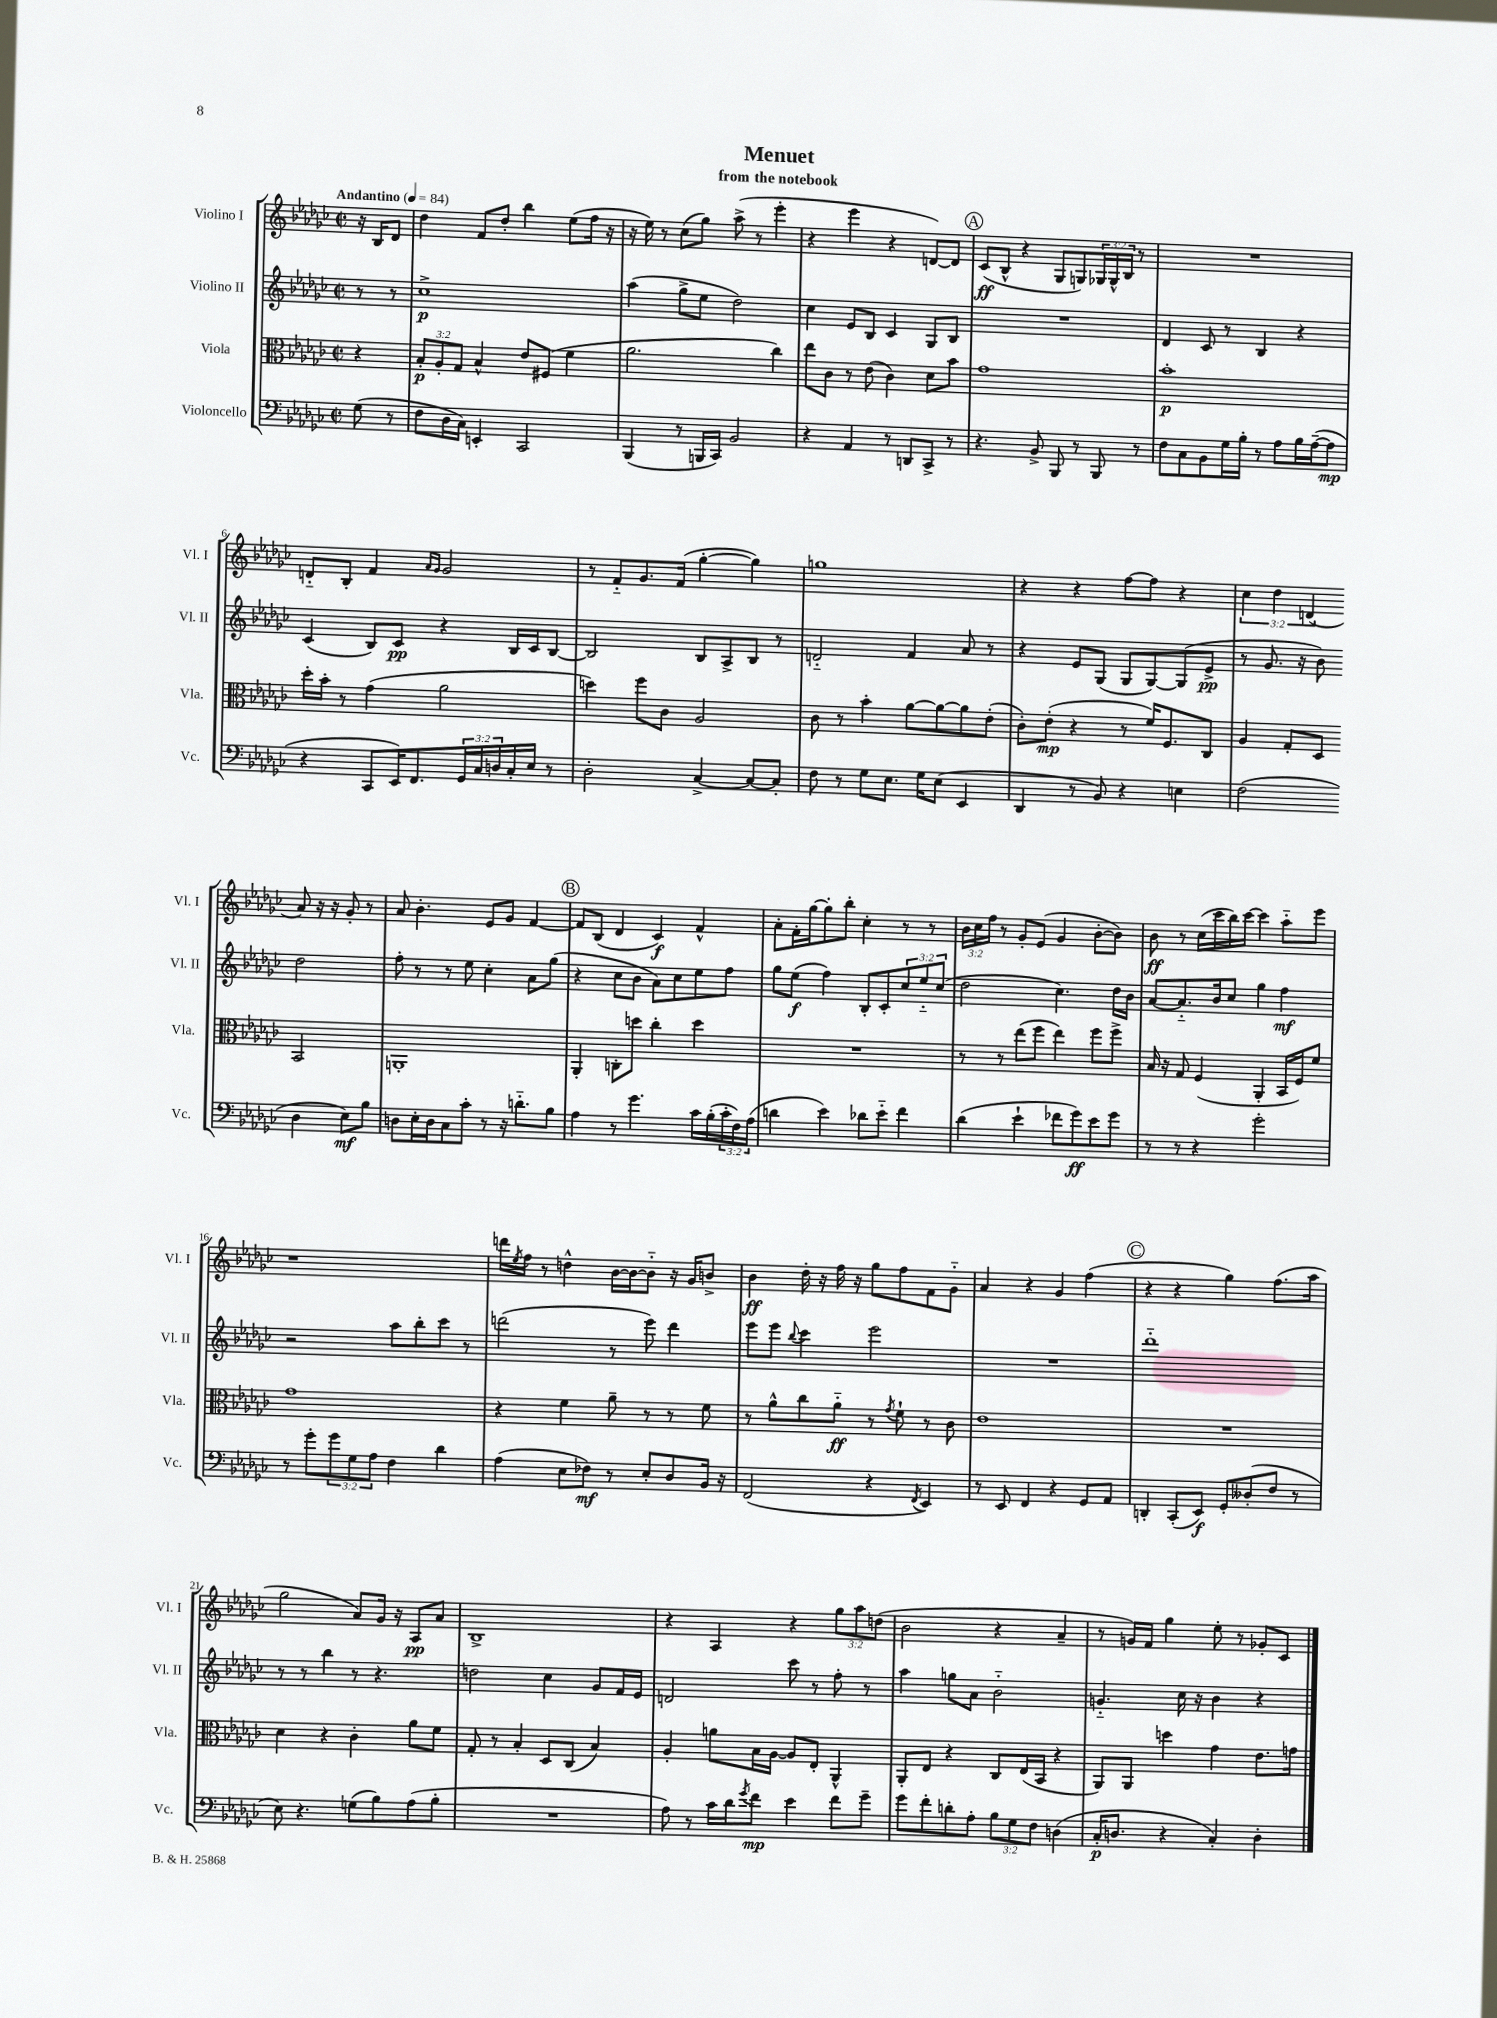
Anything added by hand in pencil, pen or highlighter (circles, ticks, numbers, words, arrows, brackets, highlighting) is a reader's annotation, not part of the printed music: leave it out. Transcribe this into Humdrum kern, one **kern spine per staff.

**kern	**kern	**kern	**kern
*staff4	*staff3	*staff2	*staff1
*clefF4	*clefC3	*clefG2	*clefG2
*k[b-e-a-d-g-c-]	*k[b-e-a-d-g-c-]	*k[b-e-a-d-g-c-]	*k[b-e-a-d-g-c-]
*M2/2	*M2/2	*M2/2	*M2/2
*met(c|)	*met(c|)	*met(c|)	*met(c|)
*MM84	*MM84	*MM84	*MM84
(8G-\	4r	8r	16r
.	.	.	16B-/LK
8r	.	8r	8d-/J
=	=	=	=
8F\L	12B-'/L	1cc-^	4dd-\
.	12A-'/	.	.
16D-\L	.	.	.
.	12G-/J	.	.
16C-\JJ)	.	.	.
4EE'/	4B-^^/	.	8f/L
.	.	.	8dd-'/J
2CC-/	8e-/L	.	4bb-\
.	(8F#/J	.	.
.	4f\	.	(8ee-\L
.	.	.	16ff\Jk
.	.	.	16r
=	=	=	=
(4BBB-/	2.a-\	(4aa-\	16r
.	.	.	16ee-\)
.	.	.	8r
8r	.	8gg-^\L	(8cc-\L
16BBB/LL	.	8ee-\J	8gg-\J)
16CC-/JJ)	.	.	.
2BB-/	.	2dd-\)	(8aa-^\
.	.	.	8r
.	4cc-\)	.	4eee-'\
=	=	=	=
4r	8ee-\L	4cc-\	4r
.	8c-\J	.	.
4AA-/	8r	8e-/L	4eee-\
.	(8e-\	8B-/J	.
8r	4c-\)	4c-/	4r
8DD/L	.	.	.
8CC-^/J	8d-\L	8G-/L	[8d/L)
8r	8b-\J	8B-/J	8d/]J
=	=	=	=
4.r	1g-	1r	(8c-/L
.	.	.	8B-^^/J
.	.	.	4r
8BB-^/	.	.	.
8BBB-/	.	.	8G-/L
8r	.	.	8G/)
8BBB-/	.	.	24G-/L
.	.	.	24G-^^/
.	.	.	24B-/JJ
8r	.	.	8r
=	=	=	=
8F\L	1b-'	4d-/	1r
8C-\	.	.	.
8BB-\	.	8c-/	.
16G-\L	.	8r	.
16B-'\JJ	.	.	.
8r	.	4B-/	.
8A-\L	.	.	.
16B-\L	.	4r	.
([16A-~\J	.	.	.
8A-\]J	.	.	.
=	=	=	=
4r	16dd-'\LL	(4c-/	8d'~/L
.	16b-'\JJ	.	.
.	8r	.	8B-'/J
8CC-/L	(4g-\	8B-/L)	4f/
16EE-/K)	.	8c-/J	.
8.FF/	.	.	.
.	.	.	16qqa-/LL
.	.	.	16qqg-/JJ
.	2a-\	4r	2g-/
24GG-/L	.	.	.
24C-/	.	.	.
24D/	.	.	.
16C-'/	.	16B-/LL	.
16E-/JJ	.	16c-/J	.
8r	.	[8B-/J	.
=	=	=	=
2D-'\	4dd\)	2B-/]	8r
.	.	.	8f'~/L
.	8ff\L	.	8.g-/
.	8c-\J	.	.
.	.	.	(16f/Jk
[4C-^/	2A-/	8B-/L	[4gg-'\
.	.	8A-^/	.
8C-/_L	.	8B-/J	4gg-\])
8C-'/]J	.	8r	.
=	=	=	=
8F\	8c-\	2d'~/	1gg
8r	8r	.	.
8G-\L	4b-'\	.	.
8.E-\J	.	.	.
.	[8a-\L	4f/	.
16G-\LK	.	.	.
(8E-\J	8a-\_	.	.
4EE-/	8a-\]	8a-/	.
.	(8e-'\J	8r	.
=	=	=	=
4DD-/	8c-'\L)	4r	4r
.	(8e-'\J	.	.
8r	4r	8e-/L	4r
8BB-/)	.	(8G-/J	.
4r	8r	8G-/L	[8ff\L
.	16f/LK)	[8G-/)	8ff\]J
.	8.F/	.	.
4E\	.	(8G-/]	4r
.	8C-/J	8e-^/J	.
=	=	=	=
(2F\	4A-/	8r	6cc-\
.	.	8.g-/	.
.	.	.	6dd-\
.	8G-'/L	.	.
.	.	16r	.
.	.	.	(6d/
.	8D-/J	8b-\)	.
4D-\	2BB-/	2dd-\	8a-/)
.	.	.	16r
.	.	.	16r
8E-\L)	.	.	8g-'/
8B-\J	.	.	8r
=	=	=	=
8D\L	1AA'	8ff'\	8a-/
16E-'\L	.	8r	4.b-'\
16D\J	.	.	.
8C-\	.	8r	.
8c-'\J	.	8ee-\	.
8r	.	4cc-'\	8e-/L
16r	.	.	8g-/J
8.d'~\L	.	.	.
.	.	8a-\L	[4f/
8B-\J	.	(8gg-\J	.
=	=	=	=
4A-\	4AA-'/	4r	8f/]L
.	.	.	(8B-/J
8r	8C'\L	8cc-\L	4d-/
4.g-\	8dd\J	8b-\J	.
.	4cc-'\	8a-\L)	4c-/)
.	.	8cc-\	.
16c-\LL	4dd\	8ee-\	4f^^/
(16B-'\	.	.	.
24c-'\	.	8ff\J	.
24F\)	.	.	.
(24A-\JJ	.	.	.
=	=	=	=
4d\	1r	8gg-\L	8a-'\L
.	.	(8ee-\J	16f'\L
.	.	.	[16gg-\J
4e-\)	.	4ff\)	8gg-'\]
.	.	.	8bb-'\J
8d-\L	.	8B-'/L	4cc-'\
8e-'~\J	.	8c-'/	.
4f\	.	12cc-/	8r
.	.	12ee-'~/	.
.	.	.	8r
.	.	(12cc-/J	.
=	=	=	=
(4d-\	8r	2dd-\	24b-\LL
.	.	.	24cc-\
.	.	.	24ff\JJ
.	8r	.	8r
4e-`\	(8ee-\L	.	8g-'/L
.	8ff\J	.	(8e-/J
8f-\L	4ee-\)	4.cc-\)	4g-/
8g-\)	.	.	.
8e-\	8ff\L	.	[8b-'\L
8g-\J	8ff^\J	16dd-\LL	8b-\]J)
.	.	16b-\JJ	.
=	=	=	=
8r	16B-/	[8a-/L	8b-\
.	16r	.	.
8r	8G-/	8.a-'~/]	8r
4r	(4F/	.	(16cc-\LL
.	.	16b-/k	16ccc-\
.	.	8cc-/J	16bb-\)
.	.	.	[16ccc-\JJ
2g-'\	4AA-'/	4gg-\	4ccc-\]
.	16BB-/LL	4ff\	8aa-'~\L
.	16F/J)	.	.
.	8f/J	.	8eee-\J
=	=	=	=
8r	1g-	2r	1r
8g-'\L	.	.	.
12g-\	.	.	.
12G-\	.	.	.
12A-\J	.	.	.
4F\	.	8aa-\L	.
.	.	8bb-'\	.
4d-\	.	8ccc-\J	.
.	.	8r	.
=	=	=	=
(4A-\	4r	(2ddd\	16ddd\LL
.	.	.	8qee-/
.	.	.	16ff\JJ
.	.	.	8r
8E-\L	4f\	.	4dd^^\
8F-\J)	.	.	.
8r	8a-~\	8r	[16b-\LL
.	.	.	16b-\_J
8E-'/L	8r	8eee-\)	8b-'~\]J
8D-/	8r	4ddd\	16r
.	.	.	16g-/LK
16BB-/Jk	8f\	.	8b^/J
16r	.	.	.
=	=	=	=
(2FF/	8r	8eee-\L	4b-\
.	8a-^^\L	8eee-\J	.
.	.	8qqbb-/	.
.	8cc-\	4ccc-\	16dd-'\
.	.	.	16r
.	8a-'~\J	.	16ff\
.	.	.	16r
4r	8r	2eee-\	8gg-\L
.	8qg-/	.	.
.	8f`\	.	8ff\
8qFF/	.	.	.
4EE-/)	8r	.	8f\
.	8c-\	.	8g-'~\J
=	=	=	=
8r	1e-	1r	4a-/
8EE-/	.	.	.
4FF/	.	.	4r
4r	.	.	4g-/
8GG-/L	.	.	(4ff\
8AA-/J	.	.	.
=	=	=	=
4DD'/	1r	1ddd-'~	4r
(8CC-'/L	.	.	4r
8EE-/J)	.	.	.
8GG-'/L	.	.	4gg-\)
(8D--'/	.	.	.
8F/J	.	.	(8.ff\L
8r	.	.	.
.	.	.	16aa-\Jk
=	=	=	=
8E-\)	4d-\	8r	2gg-\
4.r	.	8r	.
.	4r	4bb-\	.
(8G\L	4c-'\	8r	8a-/L)
8B-\)	.	4.r	16g-/Jk
.	.	.	16r
(8A-\	8a-\L	.	8A-/L
8B-'\J	8f\J	.	8a-/J
=	=	=	=
1r	8G-'/	2dd\	1B-^
.	8r	.	.
.	4B-'/	.	.
.	8D-/L	4cc-\	.
.	(8C-/J	.	.
.	4B-/)	8g-/L	.
.	.	16f/L	.
.	.	16e-/JJ	.
=	=	=	=
8A-\)	4A-'/	2d/	4r
8r	.	.	.
16c-\LL	8a\L	.	4A-/
16d-\J	.	.	.
8qg-/	.	.	.
8f\J	16B-\L	.	.
.	[16A-\JJ	.	.
4e-\	8A-/]L	8ccc-\	4r
.	8E-'/J	8r	.
8f\L	4AA-^^/	8ff'\	12gg-\L
.	.	.	12aa-\
8g-~\J	.	8r	.
.	.	.	(12dd\J
=	=	=	=
8g-\L	8AA-'/L	4aa-\	2b-\
8f'\	8E-/J	.	.
8d'\	4r	8gg\L	.
8A-'\J	.	8a-\J	.
12B-\L	8C-/L	2b-'~\	4r
12G-\	.	.	.
.	(16E-/L	.	.
12F\J	.	.	.
.	16BB-/JJ	.	.
(4D\	4r	.	4a-~/
=	=	=	=
16C-'/LK	8AA-/L)	4.g'~/	8r
8.D/J	.	.	.
.	8AA-/J	.	16g/LL)
.	.	.	16f/JJ
4r	4dd\	.	4gg-\
.	.	16cc-\	.
.	.	16r	.
4C-'/)	4g-\	4b-\	8ee-'\
.	.	.	8r
4D'\	8.e-\L	4r	8g-'/L
.	.	.	8c-/J
.	16g\Jk	.	.
==	==	==	==
*-	*-	*-	*-
